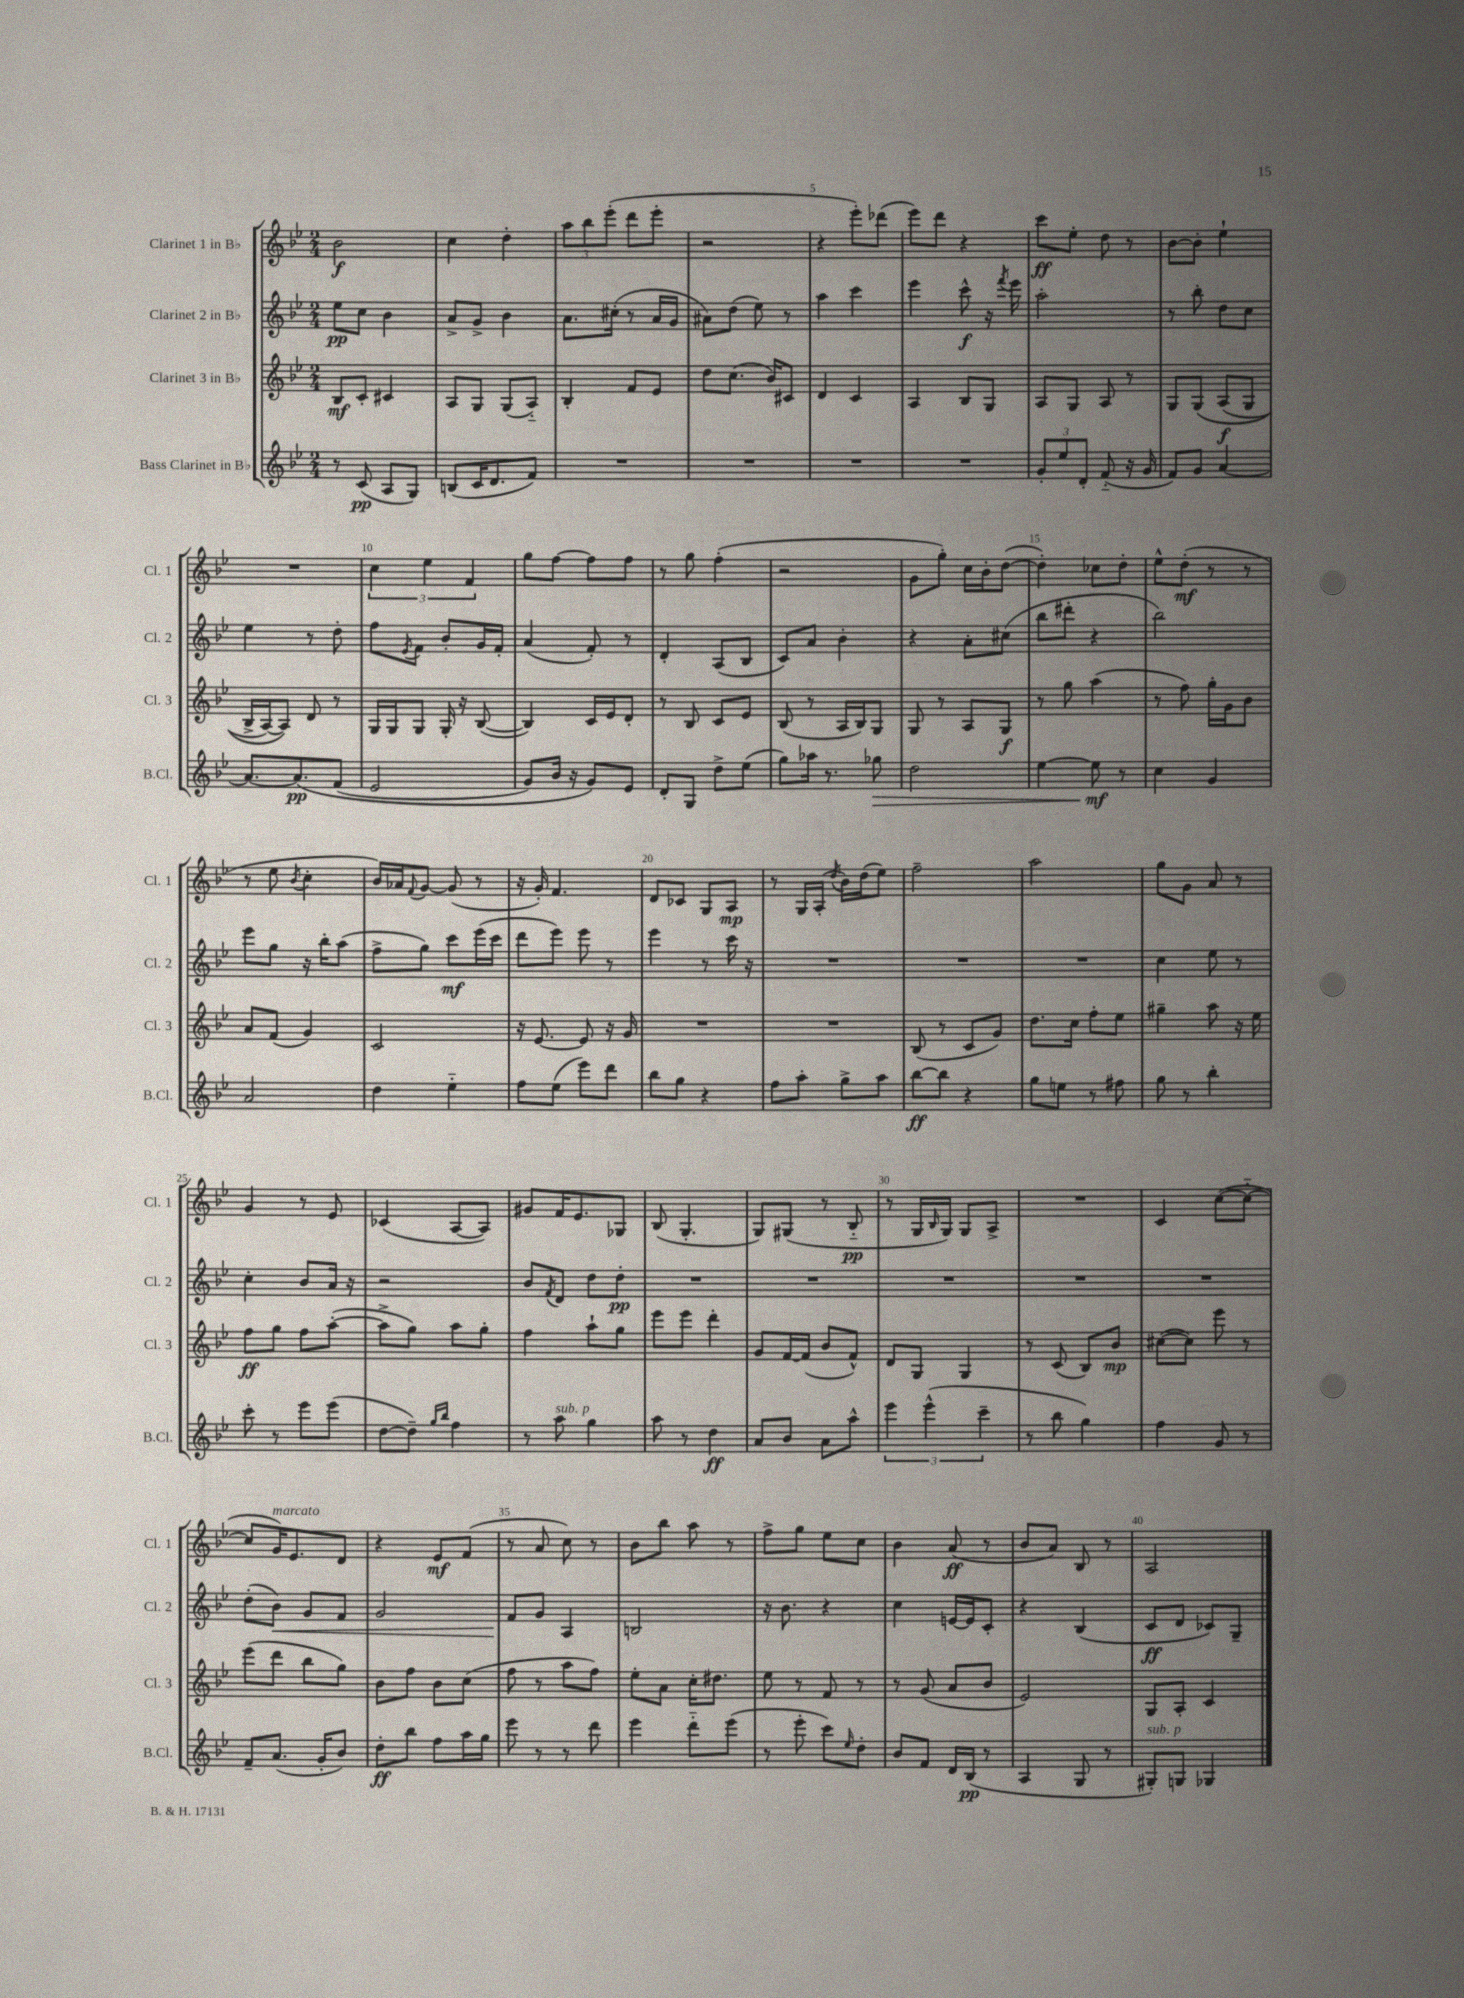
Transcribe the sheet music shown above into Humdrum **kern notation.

**kern	**dynam	**kern	**dynam	**kern	**dynam	**kern	**dynam
*part4	*part4	*part3	*part3	*part2	*part2	*part1	*part1
*staff4	*staff4	*staff3	*staff3	*staff2	*staff2	*staff1	*staff1
*I"Bass Clarinet in B♭	*	*I"Clarinet 3 in B♭	*	*I"Clarinet 2 in B♭	*	*I"Clarinet 1 in B♭	*
*I'B.Cl.	*	*I'Cl. 3	*	*I'Cl. 2	*	*I'Cl. 1	*
*clefG2	*	*clefG2	*	*clefG2	*	*clefG2	*
*k[b-e-]	*	*k[b-e-]	*	*k[b-e-]	*	*k[b-e-]	*
*M2/4	*	*M2/4	*	*M2/4	*	*M2/4	*
=1	=1	=1	=1	=1	=1	=1	=1
8r	.	8B-/L	mf	8ee-\L	pp	2b-\	f
(8c/	pp	8c'/J	.	8cc\J	.	.	.
8A/L	.	4c#X/	.	4b-\	.	.	.
8G/J)	.	.	.	.	.	.	.
=2	=2	=2	=2	=2	=2	=2	=2
(8Bn/L	.	8A/L	.	8a^/L	.	4cc\	.
16c/K	.	8G/J	.	8g^/J	.	.	.
8.d/	.	.	.	.	.	.	.
.	.	(8G/L	.	4b-\	.	4dd'\	.
8f/J)	.	8A/J)	.	.	.	.	.
=3	=3	=3	=3	=3	=3	=3	=3
2r	.	4B-'/	.	8.a\L	.	12aa\L	.
.	.	.	.	.	.	12bb-\	.
.	.	.	.	.	.	(12eee-'\J	.
.	.	.	.	(16cc#X'\Jk	.	.	.
.	.	8f/L	.	8r	.	8ddd\L	.
.	.	8e-/J	.	16a/LL	.	8eee-'\J	.
.	.	.	.	16g/JJ	.	.	.
=4	=4	=4	=4	=4	=4	=4	=4
2r	.	8dd\L	.	8a#X\L)	.	2r	.
.	.	(8.cc\J	.	(8dd\J	.	.	.
.	.	.	.	8ee-\)	.	.	.
.	.	16b-/KL)	.	.	.	.	.
.	.	8c#X/J	.	8r	.	.	.
=5	=5	=5	=5	=5	=5	=5	=5
2r	.	4d/	.	4aa\	.	4r	.
.	.	4c/	.	4ccc\	.	8eee-'\L)	.
.	.	.	.	.	.	(8ddd-X\J	.
=6	=6	=6	=6	=6	=6	=6	=6
2r	.	4A/	.	4eee-\	.	8eee-\L)	.
.	.	.	.	.	.	8ddd\J	.
.	.	8B-/L	.	8ccc^^\	f	4r	.
.	.	8G/J	.	16r	.	.	.
.	.	.	.	8qfff/	.	.	.
.	.	.	.	16eee-\	.	.	.
=7	=7	=7	=7	=7	=7	=7	=7
12g'/L	.	8A/L	.	2aa'\	.	8ccc\L	ff
12ee-/	.	.	.	.	.	.	.
.	.	8G/J	.	.	.	8ee-'\J	.
12d'/J	.	.	.	.	.	.	.
(8f/	.	8A/	.	.	.	8dd\	.
16r	.	8r	.	.	.	8r	.
16g/	.	.	.	.	.	.	.
=8	=8	=8	=8	=8	=8	=8	=8
8f/L)	.	8G/L	.	8r	.	[8b-\L	.
8g/J	.	(8G/J	.	8bb-'\	.	8b-'\J]	.
[4a/	.	(8A/L	f	8dd\L	.	4ee-`\	.
.	.	8G/J	.	8cc\J	.	.	.
!!LO:LB:g=z
=9	=9	=9	=9	=9	=9	=9	=9
8.a/L_	.	16B-^/LL	.	4ee-\	.	2r	.
.	.	[16A/J)	.	.	.	.	.
.	.	8A/J])	.	.	.	.	.
(8.a/]	pp	.	.	.	.	.	.
.	.	8d/	.	8r	.	.	.
(8f/J	.	8r	.	8dd'\	.	.	.
=10	=10	=10	=10	=10	=10	=10	=10
2e-/	.	16G/LL	.	8ff\L	.	6cc\	.
.	.	16G/J	.	.	.	.	.
.	.	.	.	8qe-/	.	.	.
.	.	8G/J	.	8f\J	.	.	.
.	.	.	.	.	.	6ee-\	.
.	.	16G'/	.	8b-'/L	.	.	.
.	.	16r	.	.	.	.	.
.	.	.	.	.	.	6f/	.
.	.	([8B-/	.	16g/L	.	.	.
.	.	.	.	16f'/JJ	.	.	.
=11	=11	=11	=11	=11	=11	=11	=11
8g/L)	.	4B-/])	.	(4a/	.	8gg\L	.
16b-/Jk	.	.	.	.	.	[8ff\J	.
16r	.	.	.	.	.	.	.
8g/L)	.	16c/LL	.	8f'/)	.	8ff\L]	.
.	.	16e-/J	.	.	.	.	.
8e-/J	.	8d'/J	.	8r	.	8ff\J	.
=12	=12	=12	=12	=12	=12	=12	=12
8d'/L	.	8r	.	4d'/	.	8r	.
8G/J	.	8B-/	.	.	.	8gg\	.
8dd^\L	.	8c/L	.	(8A/L	.	(4ff'\	.
(8ee-\J	.	8e-/J	.	8B-/J	.	.	.
=13	=13	=13	=13	=13	=13	=13	=13
8gg\L)	.	(8B-/	.	8c/L)	.	2r	.
16aa-X\Jk	.	8r	.	8a/J	.	.	.
8.r	.	.	.	.	.	.	.
.	.	16A/LL	.	4b-'\	.	.	.
.	.	16B-/J)	.	.	.	.	.
!	!LO:HP:b	!	!	!	!	!	!
8gg-X\	>	8G/J	.	.	.	.	.
=14	=14	=14	=14	=14	=14	=14	=14
2dd\	.	8G/	.	4r	.	8g\L	.
.	.	8r	.	.	.	8gg'\J)	.
.	.	8A/L	.	8a'\L	.	16cc\LL	.
.	.	.	.	.	.	16b-'\J	.
.	.	8G/J	f	(8cc#X\J	.	([8dd\J	.
=15	=15	=15	=15	=15	=15	=15	=15
[4ee-\	.	8r	.	8bb-\L	.	4dd'\])	.
.	.	8gg\	.	8ddd#X'\J	.	.	.
8ee-\]	mf	(4aa\	.	4r	.	8cc-X\L	.
8r	]	.	.	.	.	8dd'\J	.
=16	=16	=16	=16	=16	=16	=16	=16
4cc\	.	8r	.	2bb-\)	.	8ee-^^\L	.
.	.	8ff\)	.	.	.	(8dd'\J	mf
4g/	.	16gg'\LL	.	.	.	8r	.
.	.	16g\J	.	.	.	.	.
.	.	8b-\J	.	.	.	8r	.
!!LO:LB:g=z
=17	=17	=17	=17	=17	=17	=17	=17
2a/	.	8a/L	.	8eee-\L	.	8r	.
.	.	(8f/J	.	8gg\J	.	8ee-\	.
.	.	.	.	.	.	8qb-/	.
.	.	4g/)	.	16r	.	4cc'\	.
.	.	.	.	16bb-'\KL	.	.	.
.	.	.	.	(8aa\J	.	.	.
=18	=18	=18	=18	=18	=18	=18	=18
4dd\	.	2c/	.	8ff^\L	.	16b-/LL)	.
.	.	.	.	.	.	16a-X/J	.
.	.	.	.	.	.	8qqf/	.
.	.	.	.	8gg\J)	.	[8g/J	.
4ee-\	.	.	.	8ccc\L	mf	(8g/]	.
.	.	.	.	(16eee-\L	.	8r	.
.	.	.	.	16ccc\JJ	.	.	.
=19	=19	=19	=19	=19	=19	=19	=19
8ff\L	.	16r	.	8ddd\L	.	16r	.
.	.	[8.e-/	.	.	.	16g'/)	.
(8ee-\J	.	.	.	8eee-\J)	.	4.f/	.
8eee-\L)	.	8e-/]	.	8eee-\	.	.	.
8ddd\J	.	16r	.	8r	.	.	.
.	.	16g/	.	.	.	.	.
=20	=20	=20	=20	=20	=20	=20	=20
8bb-\L	.	2r	.	4eee-\	.	8d/L	.
8gg\J	.	.	.	.	.	8c-X/J	.
4r	.	.	.	8r	.	8G/L	.
.	.	.	.	16ccc\	.	8A/J	mp
.	.	.	.	16r	.	.	.
=21	=21	=21	=21	=21	=21	=21	=21
8ff\L	.	2r	.	2r	.	8r	.
8aa'\J	.	.	.	.	.	16G/LL	.
.	.	.	.	.	.	(16A'/JJ	.
.	.	.	.	.	.	8qdd/	.
8gg^\L	.	.	.	.	.	16b-\LL)	.
.	.	.	.	.	.	(16dd\J	.
8aa\J	.	.	.	.	.	8ee-\J)	.
=22	=22	=22	=22	=22	=22	=22	=22
[8bb-\L	ff	(8B-/	.	2r	.	2ff~\	.
8bb-\J]	.	8r	.	.	.	.	.
4r	.	8c/L	.	.	.	.	.
.	.	8g/J)	.	.	.	.	.
=23	=23	=23	=23	=23	=23	=23	=23
8gg\L	.	8.dd\L	.	2r	.	2aa\	.
8een\J	.	.	.	.	.	.	.
.	.	16cc\Jk	.	.	.	.	.
8r	.	8ff'\L	.	.	.	.	.
8ff#X\	.	8ee-\J	.	.	.	.	.
=24	=24	=24	=24	=24	=24	=24	=24
8gg\	.	4gg#X~\	.	4cc\	.	8gg\L	.
8r	.	.	.	.	.	8g\J	.
4bb-'\	.	8aa\	.	8ee-\	.	8a/	.
.	.	16r	.	8r	.	8r	.
.	.	16ee-\	.	.	.	.	.
!!LO:LB:g=z
=25	=25	=25	=25	=25	=25	=25	=25
8ccc'\	.	8ff\L	ff	4cc'\	.	4g/	.
8r	.	8gg\J	.	.	.	.	.
8eee-\L	.	8ff\L	.	8b-/L	.	8r	.
(8eee-\J	.	([8aa'\J	.	16a/Jk	.	8e-/	.
.	.	.	.	16r	.	.	.
=26	=26	=26	=26	=26	=26	=26	=26
[8dd\L	.	8aa^\L]	.	2r	.	(4c-X/	.
8dd~\J])	.	8gg\J)	.	.	.	.	.
16qqgg/LL	.	.	.	.	.	.	.
16qqbb-/JJ	.	.	.	.	.	.	.
4ff\	.	8aa\L	.	.	.	[8A/L	.
.	.	8gg'\J	.	.	.	8A/J])	.
=27	=27	=27	=27	=27	=27	=27	=27
8r	.	4ff\	.	8b-/L	.	8g#X/L	.
.	.	.	.	8qf/	.	.	.
!LO:TX:a:i:t=sub. p	!	!	!	!	!	!	!
8aa\	.	.	.	8d/J	.	16f/K	.
.	.	.	.	.	.	8.e-/	.
4gg\	.	8aa`\L	.	8dd\L	.	.	.
.	.	8gg\J	.	8dd'\J	pp	8G-X/J	.
=28	=28	=28	=28	=28	=28	=28	=28
8aa\	.	8eee-\L	.	2r	.	(8B-/	.
8r	.	8eee-\J	.	.	.	4.G'/	.
4dd\	ff	4ddd'\	.	.	.	.	.
=29	=29	=29	=29	=29	=29	=29	=29
8a/L	.	8g/L	.	2r	.	8G/L)	.
8b-/J	.	[16f/L	.	.	.	(8G#X/J	.
.	.	(16f/JJ]	.	.	.	.	.
8a\L	.	8b-/L	.	.	.	8r	.
8aa^^\J	.	8f^^/J)	.	.	.	8B-/	pp
=30	=30	=30	=30	=30	=30	=30	=30
6eee-\	.	8d/L	.	2r	.	8r	.
.	.	8G/J	.	.	.	16G/LL	.
(6eee-^^\	.	.	.	.	.	.	.
.	.	.	.	.	.	16qqB-/	.
.	.	.	.	.	.	16G/JJ)	.
.	.	4G/	.	.	.	8G/L	.
6ccc~\	.	.	.	.	.	.	.
.	.	.	.	.	.	8A^/J	.
=31	=31	=31	=31	=31	=31	=31	=31
8r	.	8r	.	2r	.	2r	.
8bb-\	.	(8c/	.	.	.	.	.
4gg\)	.	8B-/L)	.	.	.	.	.
.	.	8b-/J	mp	.	.	.	.
=32	=32	=32	=32	=32	=32	=32	=32
4ff\	.	([8cc#X\L	.	2r	.	4c/	.
.	.	8cc#\J])	.	.	.	.	.
8g/	.	8eee-\	.	.	.	([8cc\L	.
8r	.	8r	.	.	.	8cc\J_	.
!!LO:LB:g=z
=33	=33	=33	=33	=33	=33	=33	=33
8f~/L	.	(8eee-\L	.	(8dd'\L	.	8cc/L]	.
!	!	!	!	!	!	!LO:TX:a:i:t=marcato	!
!	!	!	!	!	!LO:HP:b	!	!
(8.a/J	.	8ddd\J	.	8b-\J)	<	16g/K)	.
.	.	.	.	.	.	8.e-/	.
.	.	8bb-\L	.	8g/L	.	.	.
16g'/KL	.	.	.	.	.	.	.
8b-/J)	.	8gg\J)	.	8f/J	.	8d/J	.
=34	=34	=34	=34	=34	=34	=34	=34
8dd'\L	ff	8b-\L	.	2g/	.	4r	.
8bb-\J	.	8ff\J	.	.	.	.	.
8ff\L	.	8b-\L	.	.	.	8e-/L	mf
16aa\L	.	(8cc\J	.	.	.	(8f/J	.
16gg\JJ	.	.	.	.	.	.	.
=35	=35	=35	=35	=35	=35	=35	=35
8eee-\	.	8ff\	.	8f/L	.	8r	.
8r	.	8r	.	8g/J	[	8a/	.
8r	.	8aa\L	.	4A/	.	8cc\)	.
8ddd\	.	8ff\J)	.	.	.	8r	.
=36	=36	=36	=36	=36	=36	=36	=36
4eee-\	.	8ee-'\L	.	2Bn/	.	8b-\L	.
.	.	8a\J	.	.	.	8bb-\J	.
8ddd\L	.	16cc'\KL	.	.	.	8aa\	.
.	.	8.dd#X\J	.	.	.	.	.
(8eee-\J	.	.	.	.	.	8r	.
=37	=37	=37	=37	=37	=37	=37	=37
8r	.	8ee-\	.	16r	.	8ff^\L	.
.	.	.	.	8.b-\	.	.	.
8eee-'\	.	8r	.	.	.	8gg\J	.
8ccc\L)	.	8f/	.	4r	.	8ee-\L	.
16qqee-/	.	.	.	.	.	.	.
8dd'\J	.	8r	.	.	.	8cc\J	.
=38	=38	=38	=38	=38	=38	=38	=38
8b-/L	.	8r	.	4cc\	.	4b-\	.
8f/J	.	(8g/	.	.	.	.	.
16d/LL	.	8a/L	.	[16en/LL	.	(8a/	ff
(16B-/JJ	pp	.	.	16e/J]	.	.	.
8r	.	8b-/J	.	8c'/J	.	8r	.
=39	=39	=39	=39	=39	=39	=39	=39
4A/	.	2e-/)	.	4r	.	8b-/L	.
.	.	.	.	.	.	8a/J)	.
8G/	.	.	.	(4B-/	.	8B-/	.
8r	.	.	.	.	.	8r	.
=40	=40	=40	=40	=40	=40	=40	=40
!LO:TX:a:i:t=sub. p	!	!	!	!	!	!	!
8G#X'/L)	.	8G/L	.	8c/L	ff	2A/	.
8Gn/J	.	8A'/J	.	8d/J	.	.	.
4G-X/	.	4c/	.	8c-X/L)	.	.	.
.	.	.	.	8G~/J	.	.	.
==	==	==	==	==	==	==	==
*-	*-	*-	*-	*-	*-	*-	*-
